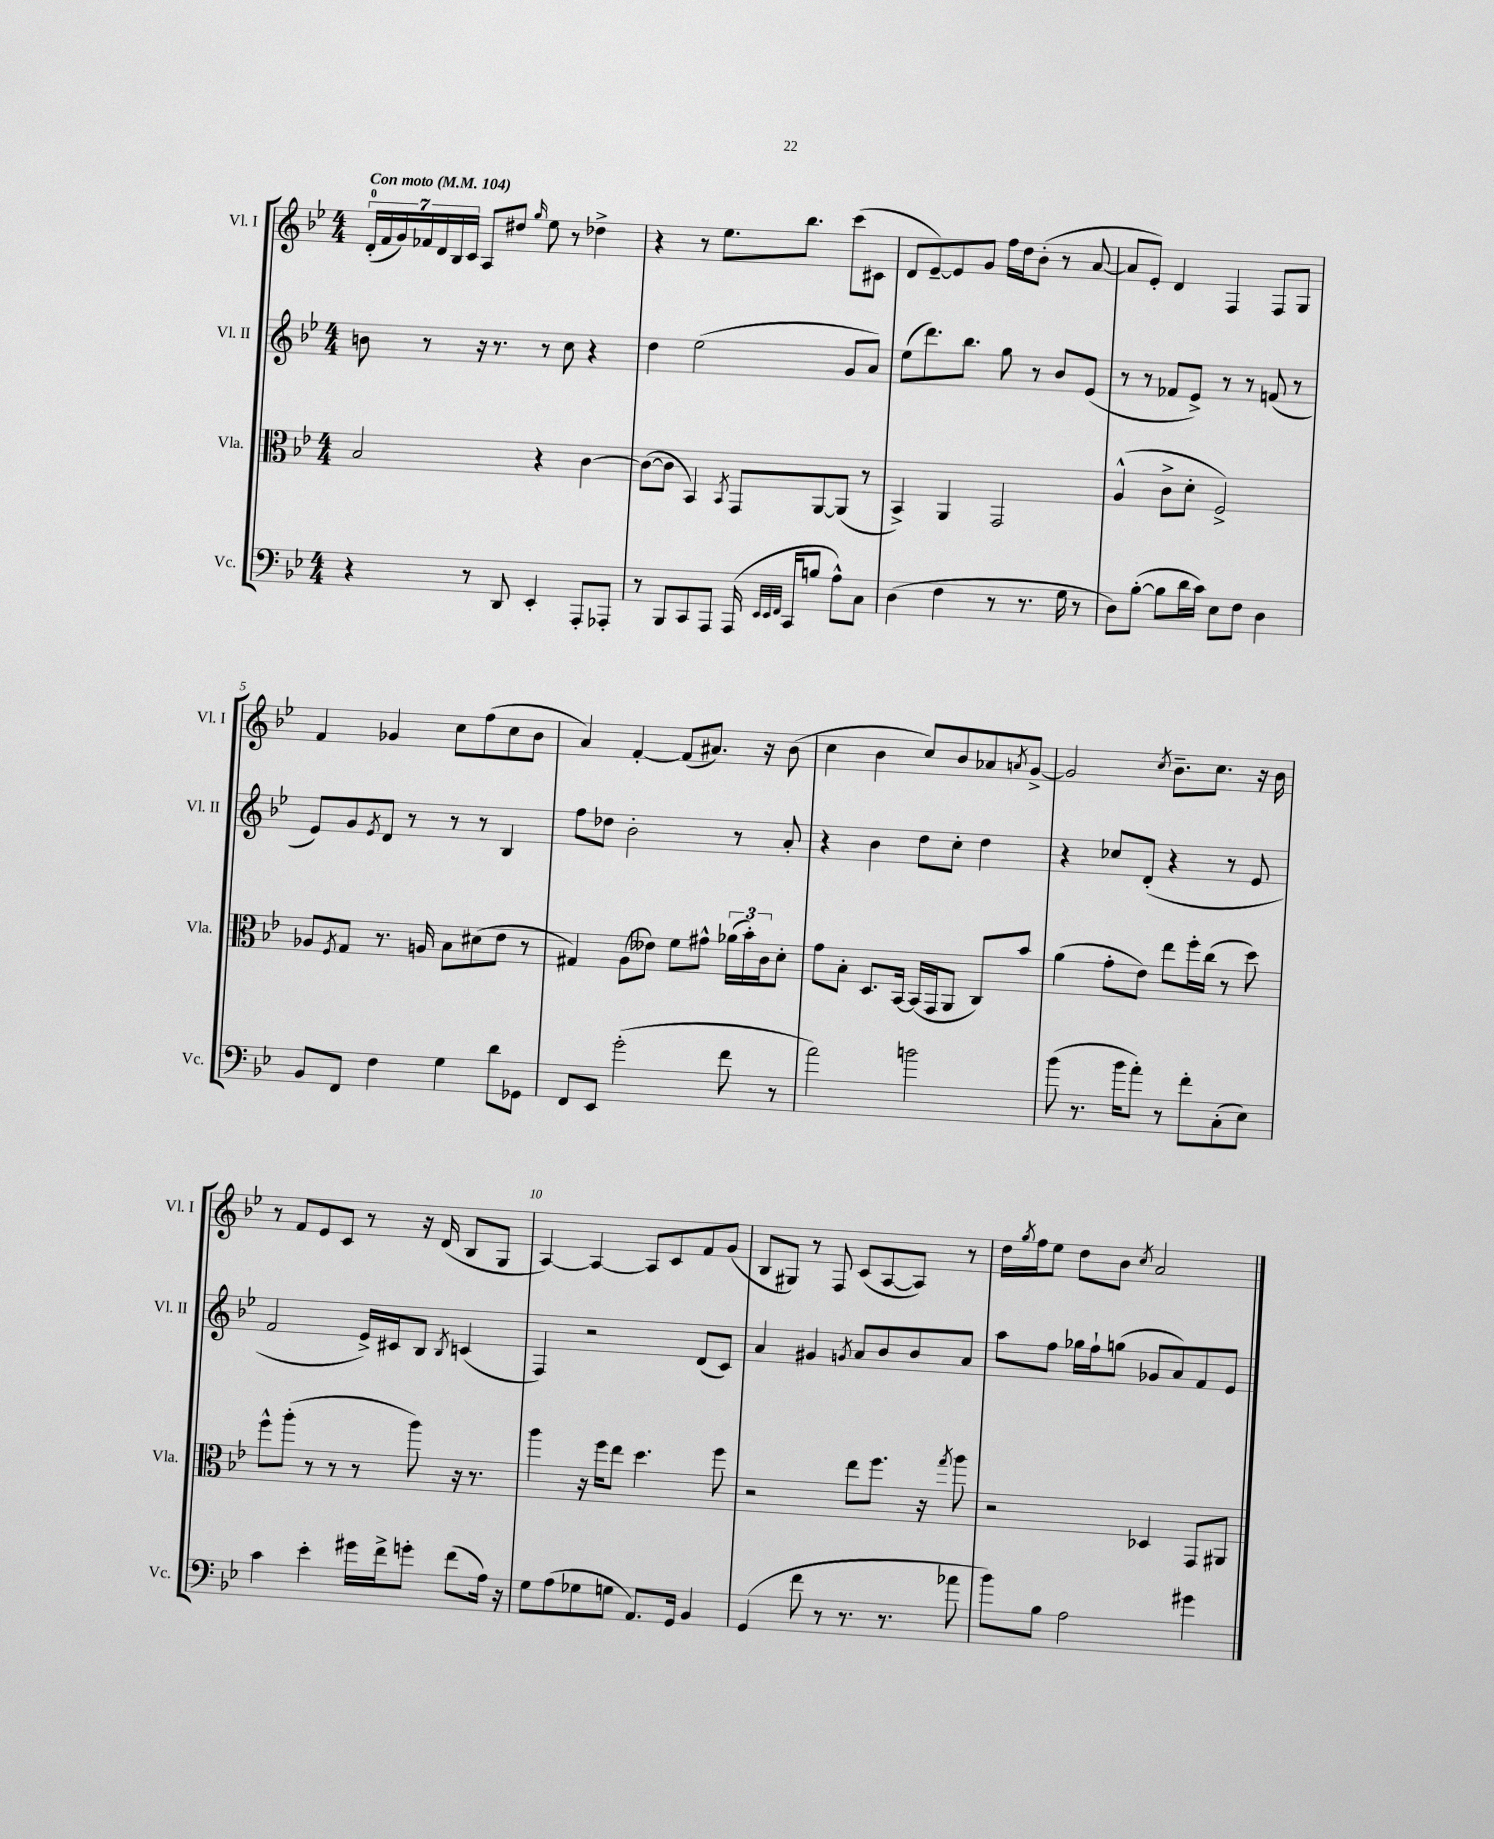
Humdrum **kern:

**kern	**kern	**kern	**kern
*staff4	*staff3	*staff2	*staff1
*clefF4	*clefC3	*clefG2	*clefG2
*k[b-e-]	*k[b-e-]	*k[b-e-]	*k[b-e-]
*M4/4	*M4/4	*M4/4	*M4/4
*MM104	*MM104	*MM104	*MM104
4r	2B-	8b	(28d'
.	.	.	28f
.	.	.	28g)
.	.	.	28f-
.	.	8r	.
.	.	.	28d
.	.	.	28B-
.	.	.	28c
8r	.	16r	8A
.	.	8.r	.
8DD	.	.	8dd#
.	.	.	16qqgg
4EE-'	4r	8r	8ee-
.	.	8cc	8r
8AAA'	[4c	4r	4dd-^
8AAA-'	.	.	.
=	=	=	=
8r	(8c_	4dd	4r
8BBB-	8c]	.	.
8CC	4BB-)	(2ee-	8r
8AAA	.	.	8.ee-
.	8qBB-	.	.
(16AAA	8GG	.	.
32qqEE-	.	.	.
32qqEE-	.	.	.
32qqFF	.	.	.
16CC	.	.	8.bb-
8B	[8AA	.	.
8A^^)	(8AA]	8g	(8ccc
8C	8r	8a)	8c#
=	=	=	=
(4D	4BB-^)	(8ee-	8d
.	.	8.ddd)	[8e-~)
4F	4AA	.	8e-]
.	.	8.bb-	.
.	.	.	8g
8r	2GG	8gg	16ff
.	.	.	16dd
8.r	.	8r	(8b-'
.	.	8b-	8r
16G	.	.	.
8r	.	(8e-	[8a
=	=	=	=
8D)	(4A^^	8r	8a]
([8B-'	.	8r	8e-')
8B-]	8c^	8f-	4d
16d	8d'	8e-^)	.
16c)	.	.	.
8E-	2F^)	8r	4F
8F	.	8r	.
4D	.	(8f	8F
.	.	8r	8G
=	=	=	=
8BB-	8A-	8e-)	4f
.	8qF	.	.
8FF	8G	8g	.
.	.	8qe-	.
4F	8.r	8d	4g-
.	.	8r	.
.	16A	.	.
4G	8B-	8r	8cc
.	(8d#	8r	(8ff
8d	8e-	4B-	8cc
8GG-	8r	.	8b-
=	=	=	=
8FF	4G#)	8ff	4a)
8EE-	.	8dd-	.
(2g'	(8A	2b-'	[4f'
.	8e--)	.	.
.	8f	.	(8f]
.	8g#^^	.	8.a#)
8f	(24a-	8r	.
.	24b-')	.	.
.	.	.	16r
.	24c	.	.
8r	8d'	8a'	(8b-
=	=	=	=
2a)	8g	4r	4cc
.	8B-'	.	.
.	8.D	4b-	4b-
.	[16BB-	.	.
2b	(16BB-]	8dd	8cc)
.	16GG	.	.
.	8AA	8cc'	8b-
.	8C)	4dd	8a-
.	.	.	8qa
.	8b-	.	[8g^
=	=	=	=
(8b-	(4a	4r	2g]
8.r	.	.	.
.	8g'	8cc-	.
16b-	.	.	.
8a')	8e-)	(8d'	.
.	.	.	8qcc
8r	8ee-	4r	8.b-~
8f'	16ff'	.	.
.	(16cc	.	8.cc
(8C'	8r	8r	.
8E-)	8dd)	8e-	16r
.	.	.	16b-
=	=	=	=
4c	8ff^^	2f	8r
.	(8aa'	.	8f
4e-'	8r	.	8e-
.	8r	.	8c
16g#	8r	16e-^)	8r
16f^	.	16c#	.
8g'	8aa)	8B-	16r
.	.	.	(16d
.	.	8qB-	.
(8f	16r	(4c	8B-
.	8.r	.	.
16A)	.	.	8G
16r	.	.	.
=	=	=	=
8G	4aa	4F)	[4A)
(8A	.	.	.
8G-	16r	2r	4A_
.	16ff	.	.
8G	8ee-	.	.
8.AA)	4.dd	.	8A]
.	.	.	8c
16GG	.	.	.
4BB-	.	(8d	8f
.	8ff	8c)	(8g
=	=	=	=
(4GG	2r	4a	8B-
.	.	.	8G#)
8f	.	4g#	8r
8r	.	.	8F
.	.	8qg	.
8.r	8ee-	8a	(8c
.	8.ff	8b-	[8A
8.r	.	.	.
.	.	8b-	8A])
.	16r	.	.
.	8qgg	.	.
8a-	8aa	8a	8r
=	=	=	=
8b-)	2r	8aa	16dd
.	.	.	8qgg
.	.	.	16ff
8B-	.	8ff	8ee-
2A	.	16gg-	8dd
.	.	16ff`	.
.	.	(8gg	8b-
.	.	.	8qcc
.	4D-	8g-	2a
.	.	8a)	.
4g#	8GG	8f	.
.	8AA#	8e-	.
==	==	==	==
*-	*-	*-	*-
